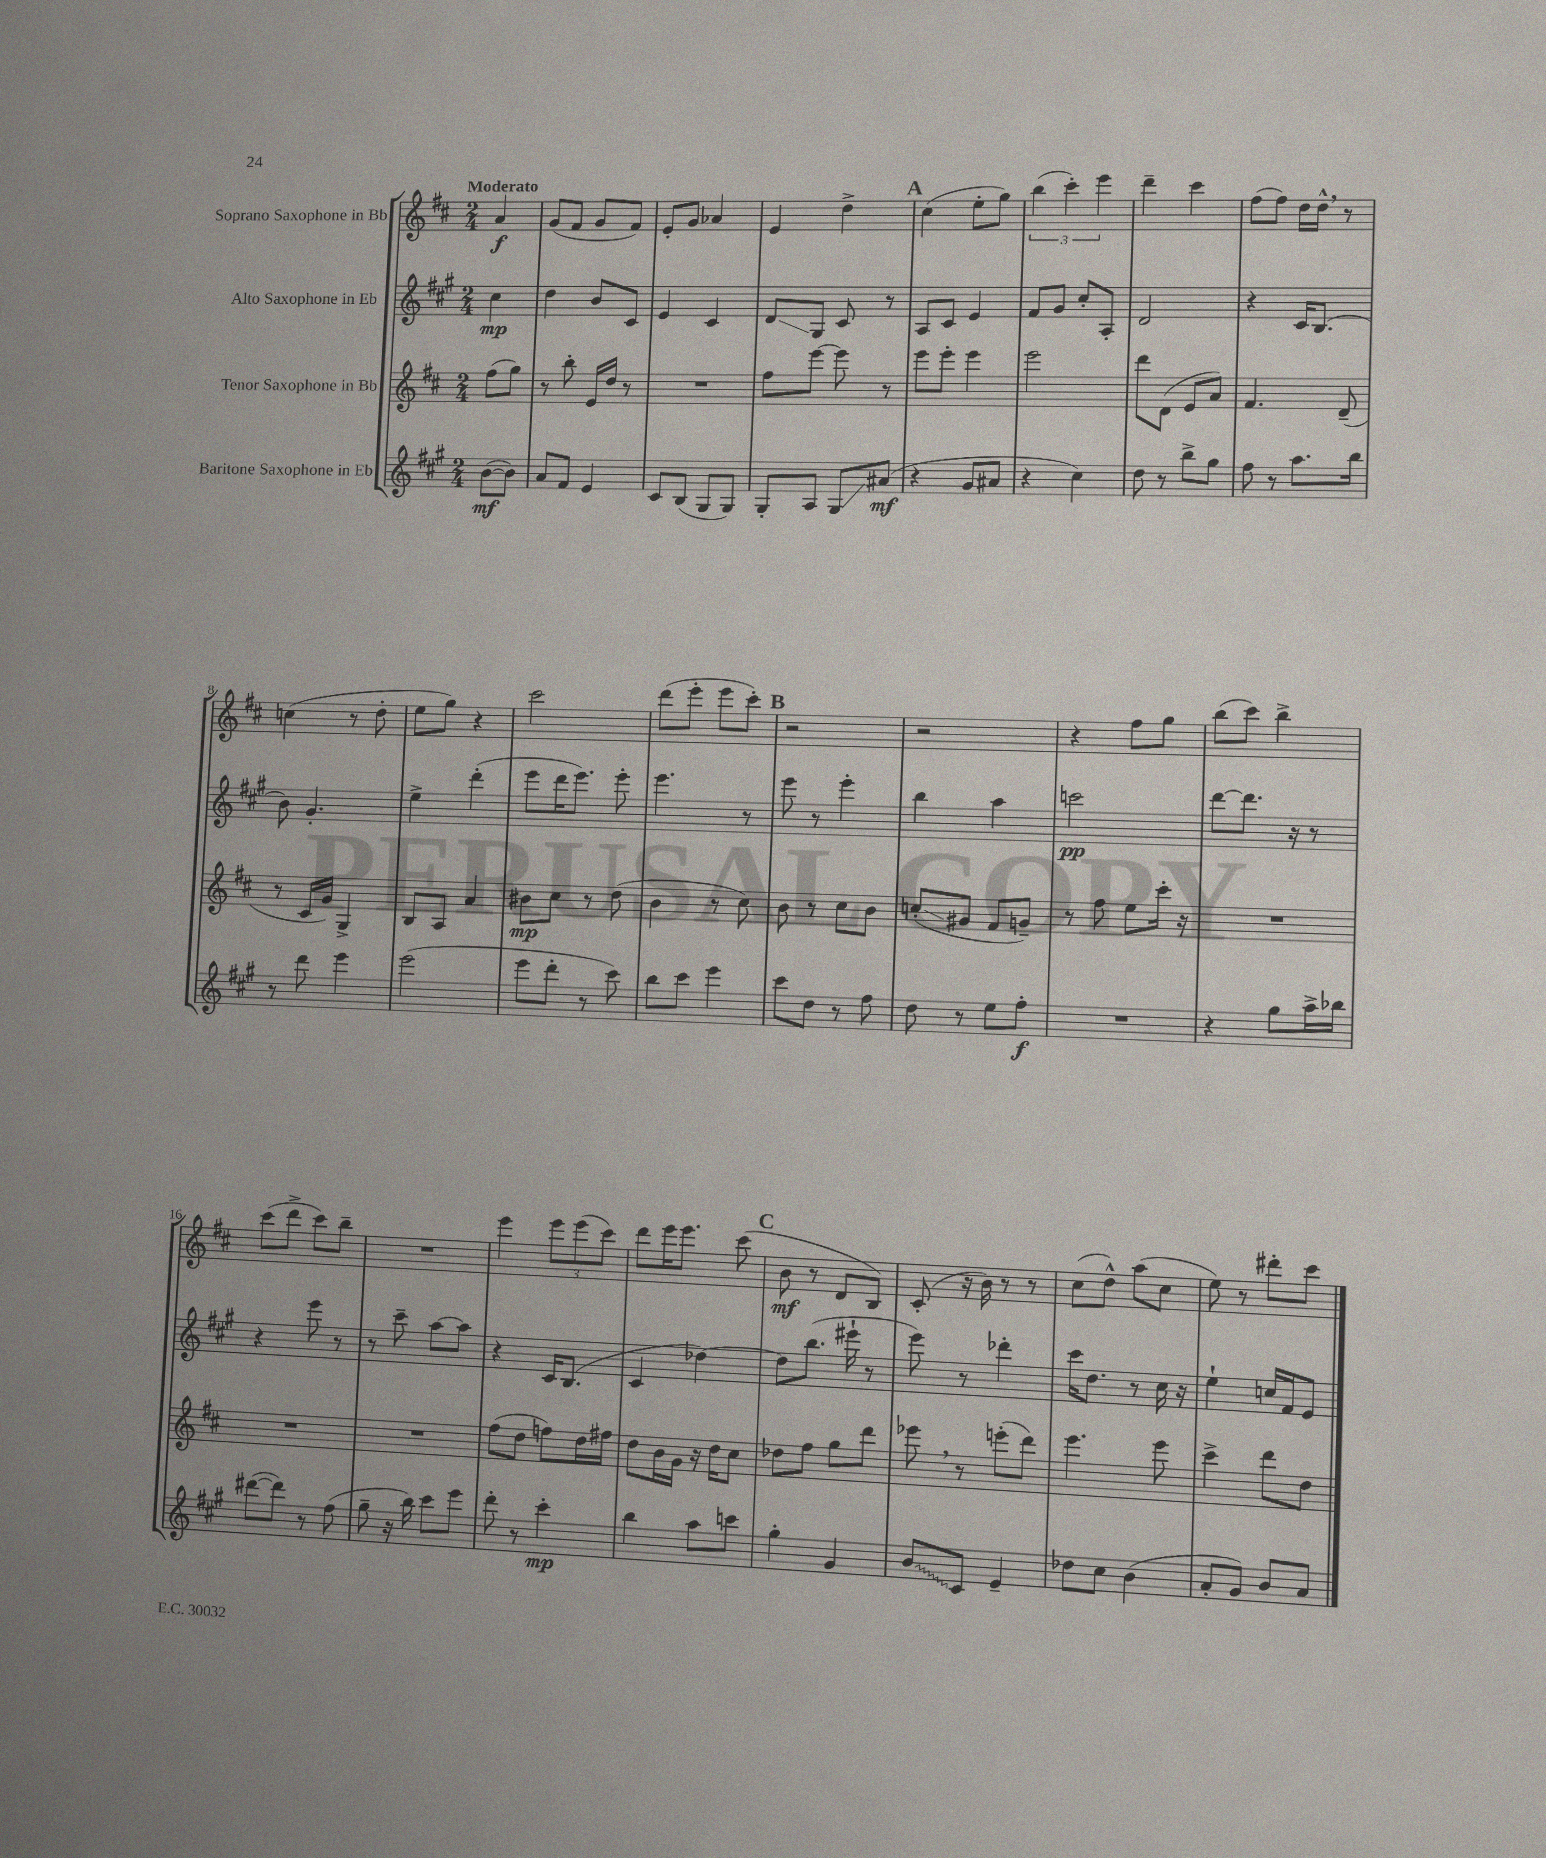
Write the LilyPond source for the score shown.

<<
\new StaffGroup <<
\new Staff = "s0" \with { instrumentName = "Soprano Saxophone in Bb" } {
    \clef treble \key d \major \numericTimeSignature \time 2/4 \partial 4 \tempo "Moderato"
    \autoBeamOff a'4\f |
    g'8[( fis'8] g'8[ fis'8]) |
    e'8[-. g'8] aes'4 |
    e'4 d''4-> |
    \mark \markup { \bold "A" } cis''4( e''8[-. g''8]) |
    \tuplet 3/2 { b''4( cis'''4-.) e'''4 } |
    d'''4-- cis'''4 |
    fis''8[( fis''8]) d''16[ d''16]-^ \breathe r8 |
    c''4( r8 d''8-. |
    e''8[ g''8]) r4 |
    cis'''2 |
    d'''8[( e'''8]-. e'''8[ cis'''8]-.) |
    \mark \markup { \bold "B" } r2 |
    r2 |
    r4 fis''8[ g''8] |
    b''8[( cis'''8]) b''4-> |
    cis'''8[( d'''8]-> cis'''8[) b''8]-- |
    R2 |
    e'''4 \tuplet 3/2 { e'''8[ e'''8( cis'''8]) } |
    d'''8[ e'''16 e'''8.] cis'''8( |
    \mark \markup { \bold "C" } b'8\mf r8 d'8[ b8]) |
    cis'8-.( r16 b'16) r8 r8 |
    cis''8[( d''8]-^) a''8[( cis''8] |
    e''8) r8 dis'''8[-. cis'''8] \bar "|." |
}
\new Staff = "s1" \with { instrumentName = "Alto Saxophone in Eb" } {
    \clef treble \key a \major \numericTimeSignature \time 2/4 \partial 4
    \autoBeamOff cis''4\mp |
    d''4 b'8[ cis'8] |
    e'4 cis'4 |
    d'8[\glissando gis8] cis'8 r8 |
    \mark \markup { \bold "A" } a8[ cis'8] e'4 |
    fis'8[ gis'8] cis''8[-. a8]-. |
    d'2 |
    r4 cis'16[ b8.]( |
    b'8) gis'4.-. |
    e''4-> d'''4-.( |
    e'''8[ d'''16 e'''8.]) e'''8-. |
    e'''4. r8 |
    \mark \markup { \bold "B" } e'''8 r8 e'''4-. |
    b''4 a''4 |
    c'''2\pp |
    d'''8[~ d'''8.] r16 r8 |
    r4 e'''8 r8 |
    r8 cis'''8-- a''8[~ a''8] |
    r4 cis'16[ b8.]( |
    cis'4 des''4~) |
    \mark \markup { \bold "C" } des''8[ b''8.]( eis'''16-! r8 |
    e'''8) r8 des'''4-. |
    cis'''16[ d''8.] r8 cis''16 r16 |
    e''4-! c''16[ fis'16 e'8] \bar "|." |
}
\new Staff = "s2" \with { instrumentName = "Tenor Saxophone in Bb" } {
    \clef treble \key d \major \numericTimeSignature \time 2/4 \partial 4
    \autoBeamOff fis''8[( g''8]) |
    r8 b''8-. e'16[ d''16] r8 |
    R2 |
    fis''8[ e'''8]~ e'''8 r8 |
    \mark \markup { \bold "A" } e'''8[ e'''8]-. e'''4 |
    e'''2 |
    d'''8[ d'8]( e'8[ a'8]) |
    fis'4. d'8--( |
    r8 cis'16[ g'16]) g4-> |
    b8[ a8] a'4 |
    bis'8[\mp cis''8] r8 d''8( |
    b'4 r8 cis''8) |
    \mark \markup { \bold "B" } b'8 r8 cis''8[ b'8] |
    c''8[-.\glissando( gis'8] fis'8[ g'8]--) |
    r8 fis''8 e''8[ cis'''16]-. r16 |
    R2 |
    R2 |
    R2 |
    fis''8[( d''8] f''8[) d''16 fis''16] |
    d''8[ b'16 g'16] r16 d''16[ cis''8] |
    \mark \markup { \bold "C" } des''8[ fis''8] g''8[ d'''8] |
    ees'''8 \breathe r8 e'''8[-.( d'''8]) |
    e'''4. e'''8 |
    cis'''4-> d'''8[ d''8] \bar "|." |
}
\new Staff = "s3" \with { instrumentName = "Baritone Saxophone in Eb" } {
    \clef treble \key a \major \numericTimeSignature \time 2/4 \partial 4
    \autoBeamOff b'8[~\mf( b'8]) |
    a'8[ fis'8] e'4 |
    cis'8[ b8]( gis8[ gis8]) |
    gis8[-. a8] gis8[\glissando ais'8]\mf( |
    \mark \markup { \bold "A" } r4 gis'8[ ais'8] |
    r4 cis''4) |
    d''8 r8 b''8[-> gis''8] |
    fis''8 r8 a''8.[ b''16] |
    r8 d'''8 e'''4 |
    e'''2( |
    e'''8[ d'''8]-. r8 cis'''8) |
    b''8[ cis'''8] e'''4 |
    \mark \markup { \bold "B" } cis'''8[ d''8] r8 fis''8 |
    d''8 r8 e''8[ fis''8]-.\f |
    R2 |
    r4 gis''8[ a''16-> bes''16] |
    dis'''8[~( dis'''8]) r8 fis''8( |
    gis''8-- r16 b''16) cis'''8[ e'''8] |
    d'''8-. r8 cis'''4-.\mp |
    b''4 a''8[ c'''8] |
    \mark \markup { \bold "C" } gis''4-. gis'4 |
    \once \override Glissando.style = #'zigzag b'8[\glissando cis'8] e'4-- |
    des''8[ cis''8] b'4( |
    a'8[-. gis'8]) b'8[ a'8] \bar "|." |
}
>>
>>
